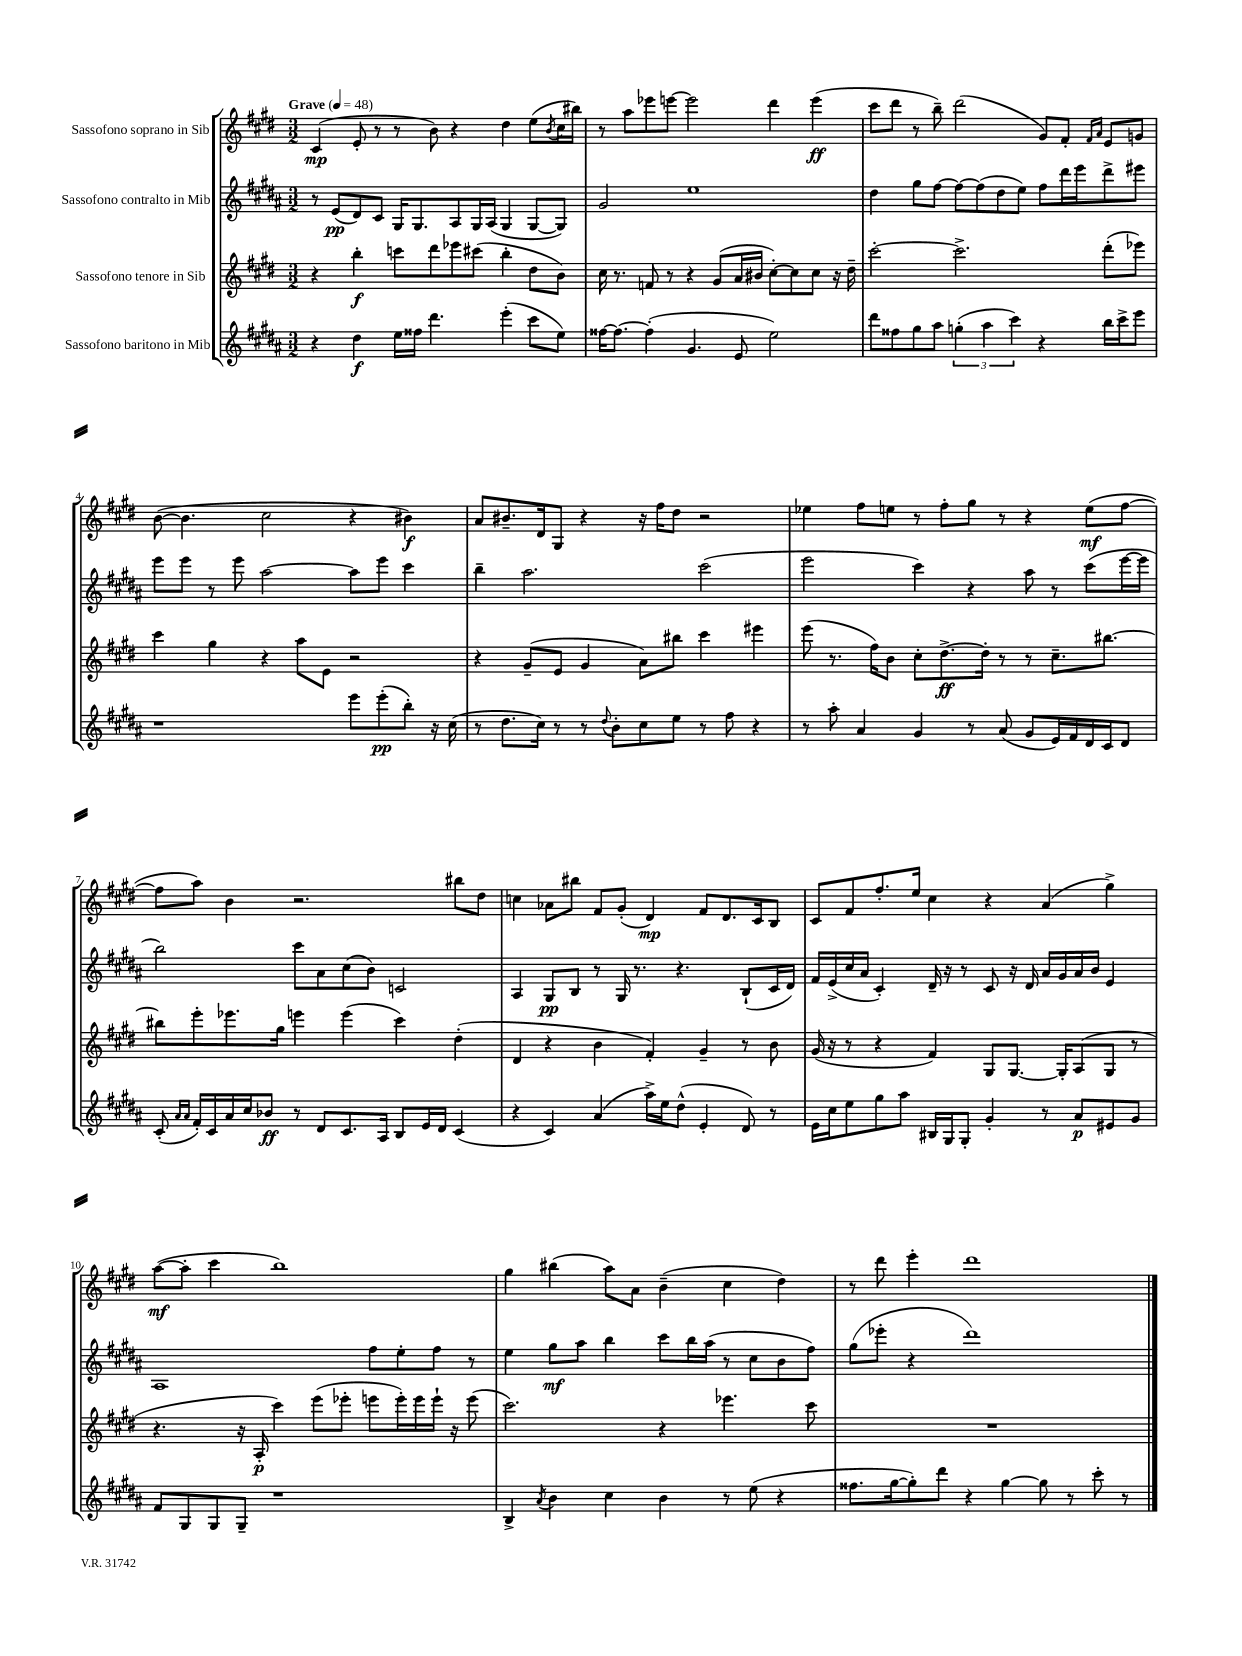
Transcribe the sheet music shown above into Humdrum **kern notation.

**kern	**dynam	**kern	**dynam	**kern	**dynam	**kern	**dynam
*part4	*part4	*part3	*part3	*part2	*part2	*part1	*part1
*staff4	*staff4	*staff3	*staff3	*staff2	*staff2	*staff1	*staff1
*I"Sassofono baritono in Mib	*	*I"Sassofono tenore in Sib	*	*I"Sassofono contralto in Mib	*	*I"Sassofono soprano in Sib	*
*clefG2	*	*clefG2	*	*clefG2	*	*clefG2	*
*k[f#c#g#d#a#]	*	*k[f#c#g#d#]	*	*k[f#c#g#d#a#]	*	*k[f#c#g#d#]	*
*M3/2	*	*M3/2	*	*M3/2	*	*M3/2	*
*MM48	*	*MM48	*	*MM48	*	*MM48	*
=1	=1	=1	=1	=1	=1	=1	=1
!	!	!	!	!	!	!LO:TX:a:B:t=Grave	!
4r	.	4r	.	8r	.	(4c#/	mp
.	.	.	.	(8e/L	pp	.	.
4dd#\	f	4bb'\	f	8d#/)	.	8e'/	.
.	.	.	.	8c#/J	.	8r	.
16ee\LL	.	8cccn\L	.	16G#/KL	.	8r	.
16ff##X\JJ	.	.	.	8.G#/	.	.	.
4.ddd#\	.	8ddd#\	.	.	.	8b\)	.
.	.	8eee-X\	.	8A#/	.	4r	.
.	.	(8ccc#X\J	.	16G#/L	.	.	.
.	.	.	.	(16A#/JJ	.	.	.
(4eee'\	.	4bb'\	.	4G#/	.	4dd#\	.
8ccc#\L	.	8dd#\L	.	[8G#/L	.	(8ee\L	.
.	.	.	.	.	.	8qb/	.
8ee\J)	.	8b\J)	.	8G#/J])	.	16cc#\L	.
.	.	.	.	.	.	16bb#X\JJ)	.
=2	=2	=2	=2	=2	=2	=2	=2
[16ff##X\KL	.	16cc#\	.	2g#/	.	8r	.
8.ff##\J_	.	8.r	.	.	.	.	.
.	.	.	.	.	.	8aa\L	.
(4ff##'\]	.	8fn/	.	.	.	8eee-X\	.
.	.	8r	.	.	.	[8eeen\J	.
4.g#/	.	4r	.	1ee	.	2eee\]	.
.	.	(8g#/L	.	.	.	.	.
8e/	.	16a/L	.	.	.	.	.
.	.	16b#X/JJ	.	.	.	.	.
2ee\)	.	[8cc#'\L)	.	.	.	4ddd#\	.
.	.	8cc#\]	.	.	.	.	.
.	.	8cc#\J	.	.	.	(4eee\	ff
.	.	16r	.	.	.	.	.
.	.	16dd#~\	.	.	.	.	.
=3	=3	=3	=3	=3	=3	=3	=3
8ddd#\L	.	[2ccc#'\	.	4dd#\	.	8ccc#\L	.
8ff##X\	.	.	.	.	.	8ddd#\J	.
8gg#\	.	.	.	8gg#\L	.	8r	.
8aa#\J	.	.	.	[8ff#\J	.	8bb~\)	.
(6ggn'\	.	2.ccc#^\]	.	8ff#\L_	.	(2ddd#\	.
.	.	.	.	(8ff#\]	.	.	.
6aa#\	.	.	.	.	.	.	.
.	.	.	.	8dd#\	.	.	.
6ccc#\)	.	.	.	.	.	.	.
.	.	.	.	8ee\J)	.	.	.
4r	.	.	.	8ff#\L	.	8g#/L)	.
.	.	.	.	16ddd#\L	.	8f#'/J	.
.	.	.	.	16eee\J	.	.	.
.	.	.	.	.	.	16qqf#/LL	.
.	.	.	.	.	.	16qqa/JJ	.
16bb\LL	.	(8ddd#'\L	.	8ddd#^\	.	8e/L	.
16ccc#^\J	.	.	.	.	.	.	.
8eee\J	.	8eee-X\J)	.	8eee#X\J	.	8gn/J	.
!!LO:LB:g=z
=4	=4	=4	=4	=4	=4	=4	=4
1r	.	4ccc#\	.	8eee\L	.	([8b\	.
.	.	.	.	8eee\J	.	4.b\]	.
.	.	4gg#\	.	8r	.	.	.
.	.	.	.	8eee\	.	.	.
.	.	4r	.	[2aa#\	.	2cc#\	.
.	.	8aa\L	.	.	.	.	.
.	.	8e\J	.	.	.	.	.
8eee\L	.	2r	.	8aa#\L]	.	4r	.
(8eee'\	pp	.	.	8eee\J	.	.	.
8bb'\J)	.	.	.	4ccc#\	.	4b#X\)	f
16r	.	.	.	.	.	.	.
(16cc#\	.	.	.	.	.	.	.
=5	=5	=5	=5	=5	=5	=5	=5
8r	.	4r	.	4bb~\	.	8a/L	.
8.dd#\L	.	.	.	.	.	8.b#X~/	.
.	.	(8g#~/L	.	2.aa#\	.	.	.
16cc#\Jk)	.	.	.	.	.	16d#/k	.
8r	.	8e/J	.	.	.	8G#/J	.
8r	.	4g#/	.	.	.	4r	.
8qqdd#/	.	.	.	.	.	.	.
8b'\L	.	.	.	.	.	.	.
8cc#\	.	8a\L)	.	.	.	16r	.
.	.	.	.	.	.	16ff#\KL	.
8ee\J	.	8bb#X\J	.	.	.	8dd#\J	.
8r	.	4ccc#\	.	(2ccc#\	.	2r	.
8ff#\	.	.	.	.	.	.	.
4r	.	4eee#X\	.	.	.	.	.
=6	=6	=6	=6	=6	=6	=6	=6
8r	.	(8eee\	.	2eee\	.	4ee-X\	.
8aa#'\	.	8.r	.	.	.	.	.
4a#/	.	.	.	.	.	8ff#\L	.
.	.	16ff#\KL)	.	.	.	.	.
.	.	8b\J	.	.	.	8een\J	.
4g#/	.	8cc#'\L	.	4ccc#\)	.	8r	.
.	.	[8.dd#^\	ff	.	.	8ff#'\L	.
8r	.	.	.	4r	.	8gg#\J	.
.	.	16dd#'\Jk]	.	.	.	.	.
(8a#/	.	8r	.	.	.	8r	.
8g#/L	.	8r	.	8aa#\	.	4r	.
16e/L)	.	8.cc#~\L	.	8r	.	.	.
16f#/	.	.	.	.	.	.	.
16d#/	.	.	.	(8ccc#\L	.	(8ee\L	mf
16c#/J	.	[8.bb#X\J	.	.	.	.	.
8d#/J	.	.	.	[16eee\L	.	[8ff#\J	.
.	.	.	.	16eee\JJ]	.	.	.
!!LO:LB:g=z
=7	=7	=7	=7	=7	=7	=7	=7
(8c#'/	.	8bb#X\L]	.	2bb\)	.	8ff#\L]	.
16qqa#/LL	.	.	.	.	.	.	.
16qqa#/JJ	.	.	.	.	.	.	.
16f#'/LL)	.	8eee'\	.	.	.	8aa\J)	.
16c#/	.	.	.	.	.	.	.
16a#/	.	8.eee-X\	.	.	.	4b\	.
16cc#/J	.	.	.	.	.	.	.
8b-X/J	ff	.	.	.	.	.	.
.	.	16gg#\Jk	.	.	.	.	.
8r	.	4eeen\	.	8ccc#\L	.	2.r	.
8d#/L	.	.	.	8a#\	.	.	.
8.c#/	.	(4eee\	.	(8cc#\	.	.	.
.	.	.	.	8b\J)	.	.	.
16A#/Jk	.	.	.	.	.	.	.
8B/L	.	4ccc#\)	.	2cn/	.	.	.
16e/L	.	.	.	.	.	.	.
16d#/JJ	.	.	.	.	.	.	.
(4c#/	.	(4dd#'\	.	.	.	8bb#X\L	.
.	.	.	.	.	.	8dd#\J	.
=8	=8	=8	=8	=8	=8	=8	=8
4r	.	4d#/	.	4A#/	.	4ccn\	.
4c#/)	.	4r	.	8G#/L	pp	8a-X\L	.
.	.	.	.	8B/J	.	8bb#X\J	.
(4a#/	.	4b\	.	8r	.	8f#/L	.
.	.	.	.	16G#/	.	(8g#'/J	.
.	.	.	.	8.r	.	.	.
16aa#^\LL)	.	4f#'/)	.	.	.	4d#/)	mp
16ee\J	.	.	.	.	.	.	.
(8dd#^^\J	.	.	.	4.r	.	.	.
4e'/	.	4g#~/	.	.	.	8f#/L	.
.	.	.	.	.	.	8.d#/	.
8d#/)	.	8r	.	(8B`/L	.	.	.
.	.	.	.	.	.	16c#/k	.
8r	.	8b\	.	16c#/L	.	8B/J	.
.	.	.	.	16d#/JJ)	.	.	.
=9	=9	=9	=9	=9	=9	=9	=9
16e\LL	.	(16g#/	.	16f#/LL	.	8c#/L	.
16cc#\J	.	16r	.	(16e^/	.	.	.
8ee\	.	8r	.	16cc#/	.	8f#/	.
.	.	.	.	16a#/JJ	.	.	.
8gg#\	.	4r	.	4c#'/)	.	8.ff#'/	.
8aa#\J	.	.	.	.	.	.	.
.	.	.	.	.	.	16ee/Jk	.
16B#X/LL	.	4f#/)	.	16d#~/	.	4cc#\	.
16G#/J	.	.	.	16r	.	.	.
8G#'/J	.	.	.	8r	.	.	.
4g#'/	.	8G#/L	.	8c#/	.	4r	.
.	.	[8.G#/J	.	16r	.	.	.
.	.	.	.	16d#/	.	.	.
8r	.	.	.	16a#/LL	.	(4a/	.
.	.	16G#'/KL]	.	16g#/	.	.	.
8a#/L	p	(8A/	.	16a#/	.	.	.
.	.	.	.	16b/JJ	.	.	.
8e#X/	.	8G#/J	.	4e/	.	4gg#^\)	.
8g#/J	.	8r	.	.	.	.	.
!!LO:LB:g=z
=10	=10	=10	=10	=10	=10	=10	=10
8f#/L	.	4.r	.	1A#	.	([8aa\L	mf
8G#/	.	.	.	.	.	8aa'\J]	.
8G#/	.	.	.	.	.	4ccc#\	.
8G#~/J	.	16r	.	.	.	.	.
.	.	16A'/	p	.	.	.	.
1r	.	4ccc#\)	.	.	.	1bb)	.
.	.	(8eee\L	.	.	.	.	.
.	.	8eee-X'\J	.	.	.	.	.
.	.	8eeen\L	.	8ff#\L	.	.	.
.	.	16eee'\L)	.	8ee'\	.	.	.
.	.	16eee\	.	.	.	.	.
.	.	16eee`\JJ	.	8ff#\J	.	.	.
.	.	16r	.	.	.	.	.
.	.	(8eee\	.	8r	.	.	.
=11	=11	=11	=11	=11	=11	=11	=11
4B^/	.	2.ccc#\)	.	4ee\	.	4gg#\	.
8qa#/	.	.	.	.	.	.	.
4b\	.	.	.	8gg#\L	mf	(4bb#X\	.
.	.	.	.	8aa#\J	.	.	.
4cc#\	.	.	.	4bb\	.	8aa\L)	.
.	.	.	.	.	.	8a\J	.
4b\	.	4r	.	8ccc#\L	.	(4b~\	.
.	.	.	.	16bb\L	.	.	.
.	.	.	.	(16aa#\JJ	.	.	.
8r	.	4.eee-X\	.	8r	.	4cc#\	.
(8ee\	.	.	.	8cc#\L	.	.	.
4r	.	.	.	8b\	.	4dd#\)	.
.	.	8ccc#\	.	8ff#\J)	.	.	.
=12	=12	=12	=12	=12	=12	=12	=12
8.ff##X\L	.	1.r	.	(8gg#\L	.	8r	.
.	.	.	.	8eee-X'\J	.	8ddd#\	.
[16gg#\k	.	.	.	.	.	.	.
8gg#'\])	.	.	.	4r	.	4eee'\	.
8ddd#\J	.	.	.	.	.	.	.
4r	.	.	.	1ddd#)	.	1ddd#	.
[4gg#\	.	.	.	.	.	.	.
8gg#\]	.	.	.	.	.	.	.
8r	.	.	.	.	.	.	.
8ccc#'\	.	.	.	.	.	.	.
8r	.	.	.	.	.	.	.
==	==	==	==	==	==	==	==
*-	*-	*-	*-	*-	*-	*-	*-
